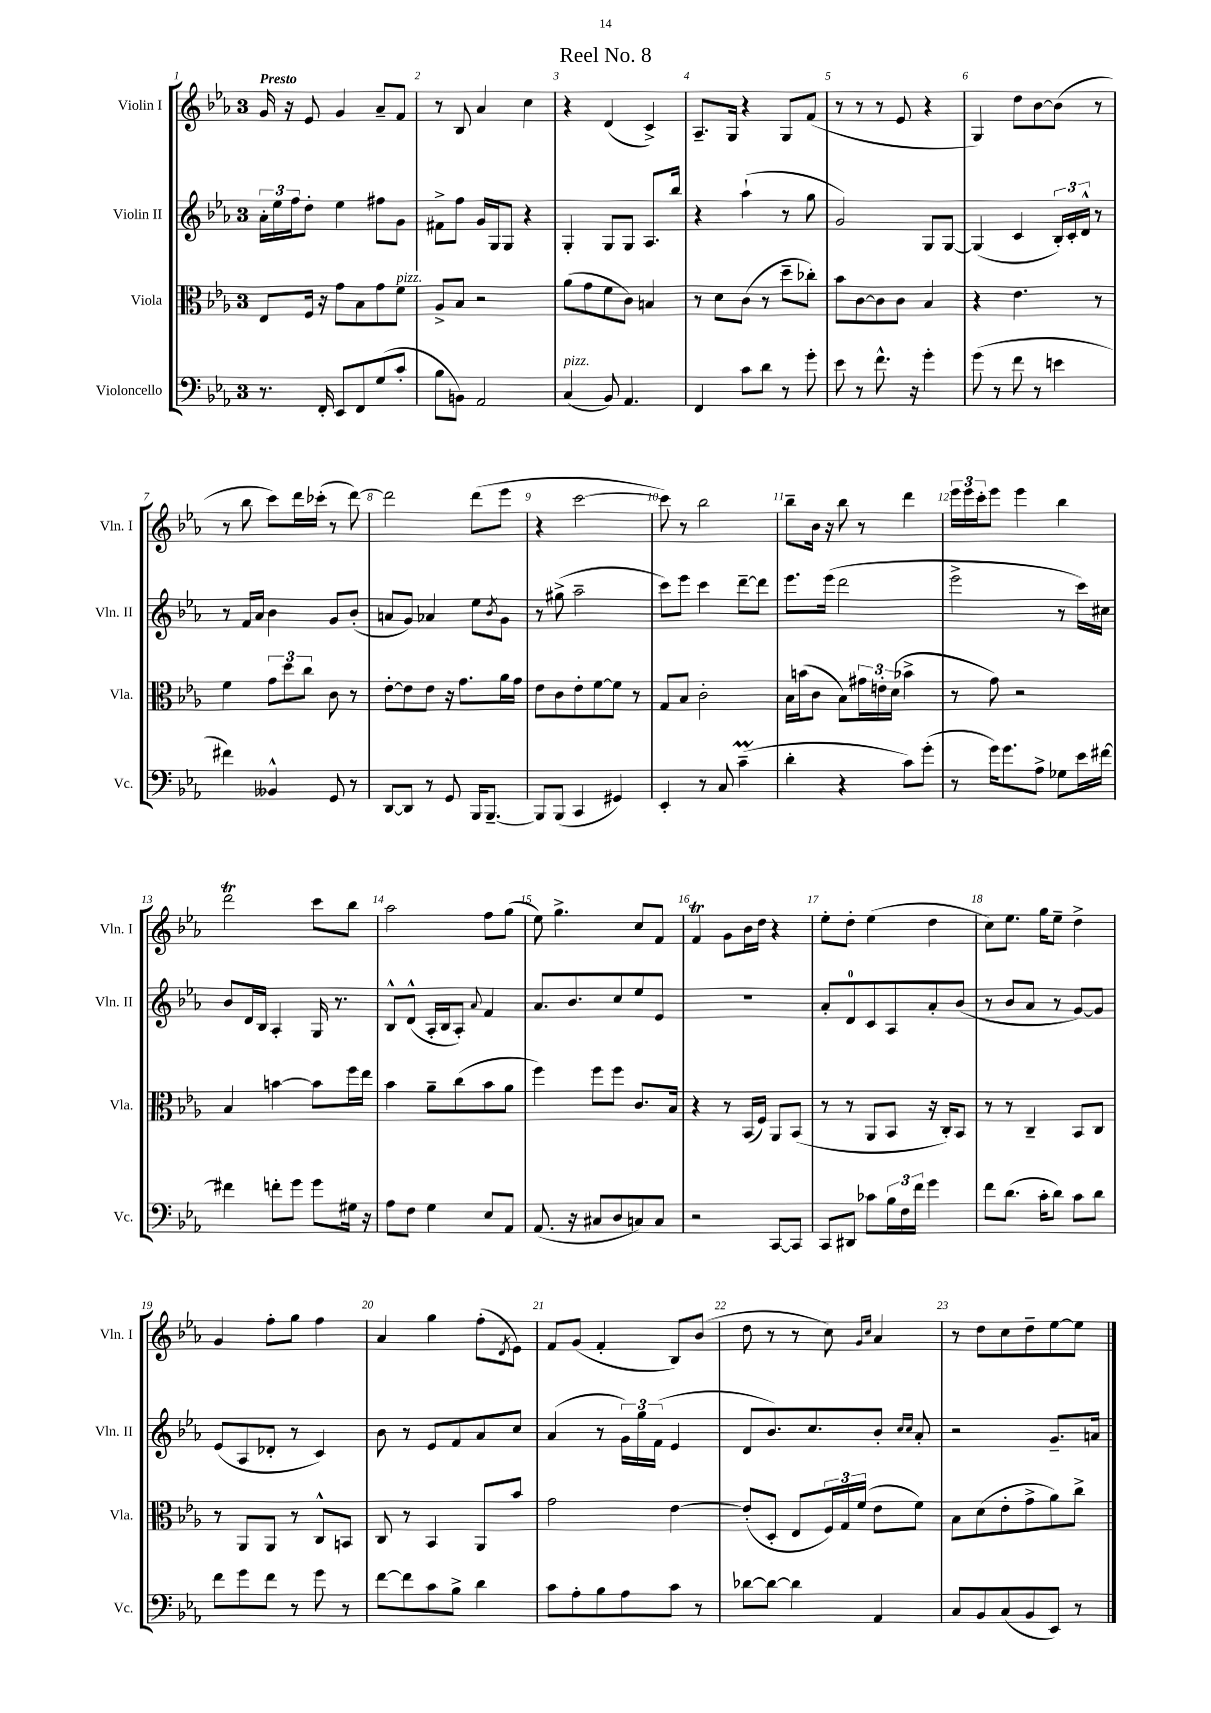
\header { title = "Reel No. 8" }
<<
\new StaffGroup <<
\new Staff = "s0" \with { instrumentName = "Violin I" shortInstrumentName = "Vln. I" } {
    \clef treble \key ees \major \once \override Staff.TimeSignature.style = #'single-digit \time 3/4 \tempo "Presto"
    g'16 r16 ees'8 g'4 aes'8-- f'8 |
    r8 bes8 aes'4 c''4 |
    r4 d'4( c'4->) |
    aes8.-- g16 r4 g8 f'8( |
    r8 r8 r8 ees'8 r4 |
    g4) d''8 bes'8~ bes'8( r8 |
    r8 bes''8 c'''8) d'''16 ces'''16-.( r8 d'''8~) |
    d'''2 d'''8( ees'''8 |
    r4 c'''2~ |
    c'''8) r8 bes''2 |
    bes''8-- bes'16 r16 bes''8 r8 d'''4 |
    \tuplet 3/2 { ees'''16 ees'''16 c'''16-. } ees'''8 ees'''4 bes''4 |
    d'''2\trill c'''8 bes''8 |
    aes''2 f''8 g''8( |
    ees''8) g''4.-> c''8 f'8 |
    f'4\trill g'8 bes'16 d''16 r4 |
    ees''8-. d''8-. ees''4( d''4 |
    c''8) ees''8. g''16 ees''8-- d''4-> |
    g'4 f''8-. g''8 f''4 |
    aes'4 g''4 f''8-.( \acciaccatura { d'8 } ees'8) |
    f'8 g'8( f'4-. bes8) bes'8( |
    d''8 r8 r8 c''8) \grace { g'16 c''16 } aes'4 |
    r8 d''8 c''8 d''8-- ees''8~ ees''8 \bar "|." |
}
\new Staff = "s1" \with { instrumentName = "Violin II" shortInstrumentName = "Vln. II" } {
    \clef treble \key ees \major \once \override Staff.TimeSignature.style = #'single-digit \time 3/4
    \tuplet 3/2 { aes'16-. ees''16 f''16 } d''8-. ees''4 fis''8 g'8 |
    fis'8-> f''8 g'16 g16 g8 r4 |
    g4-. g8 g8 aes8. bes''16 |
    r4 aes''4-!( r8 g''8 |
    g'2) g8 g8~ |
    g4( c'4 \tuplet 3/2 { bes16-.) c'16-. d'16-^ } r8 |
    r8 f'16 aes'16 bes'4 g'8 bes'8-.( |
    a'8 g'8) aes'4 ees''8 \acciaccatura { bes'8 } g'8 |
    r8 gis''8->( aes''2-- |
    c'''8) ees'''8 c'''4 d'''8~-- d'''8 |
    ees'''8. ees'''16( d'''2 |
    ees'''2-> r8 c'''16) cis''16 |
    bes'8 d'16 bes16 aes4-. g16 r8. |
    bes8-^ d'8-^( aes16-. bes16 aes8-.) \appoggiatura { aes'8 } f'4 |
    aes'8. bes'8. c''8 ees''8 ees'8 |
    R2. |
    aes'8-. d'8-0 c'8 aes8 aes'8-. bes'8( |
    r8 bes'8 aes'8 r8 g'8~) g'8 |
    ees'8( aes8 des'8-. r8 c'4) |
    bes'8 r8 ees'8 f'8 aes'8 c''8 |
    aes'4( r8 \tuplet 3/2 { g'16) g''16 f'16( } ees'4 |
    d'8 bes'8.) c''8. bes'8-. \grace { c''16 c''16 } aes'8-. |
    r2 g'8.-- a'16 \bar "|." |
}
\new Staff = "s2" \with { instrumentName = "Viola" shortInstrumentName = "Vla." } {
    \clef alto \key ees \major \once \override Staff.TimeSignature.style = #'single-digit \time 3/4
    ees8 f16 r16 g'8 bes8 g'8 f'8^\markup { \italic "pizz." } |
    aes8-> bes8 r2 |
    aes'8( g'8 f'8 c'8) b4 |
    r8 d'8 c'8( r8 d''8-- ces''8-.) |
    bes'8 c'8~ c'8 c'8 bes4 |
    r4 ees'4. r8 |
    f'4 \tuplet 3/2 { g'8 d''8 c''8 } c'8 r8 |
    ees'8~-. ees'8 ees'8 r16 g'8. aes'16 g'16 |
    ees'8 c'8 ees'8-. f'8~ f'8 r8 |
    g8 bes8 c'2-. |
    bes16 b'16( c'8 bes8) \tuplet 3/2 { gis'16 e'16-. d'16( } bes'4-> |
    r8 g'8) r2 |
    bes4 b'4~ b'8 f''16 ees''16 |
    bes'4 aes'8-- c''8( bes'8 aes'8 |
    f''4) f''8 f''8 c'8. bes16 |
    r4 r8 bes,16( f16) aes,8 bes,8( |
    r8 r8 aes,8 bes,8 r16 c16-.) bes,8 |
    r8 r8 c4-- bes,8 c8 |
    r8 aes,8 aes,8 r8 c8-^ b,8 |
    c8 r8 bes,4 aes,8 bes'8 |
    g'2 ees'4~ |
    ees'8-.( d8-. ees8 \tuplet 3/2 { f16) g16 f'16( } ees'8 f'8) |
    bes8 d'8( ees'8-. g'8-> aes'8) c''8-> \bar "|." |
}
\new Staff = "s3" \with { instrumentName = "Violoncello" shortInstrumentName = "Vc." } {
    \clef bass \key ees \major \once \override Staff.TimeSignature.style = #'single-digit \time 3/4
    r8. f,16-. ees,8 f,8 g8( c'8-. |
    bes8 b,8) aes,2 |
    c4^\markup { \italic "pizz." }( bes,8) aes,4. |
    f,4 c'8 d'8 r8 g'8-. |
    ees'8 r8 f'8.-^ r16 g'4-. |
    g'8( r8 f'8 r8 e'4 |
    fis'4) beses,4-^ g,8 r8 |
    d,8~ d,8 r8 g,8 bes,,16 bes,,8.~-- |
    bes,,8 bes,,8( c,4 gis,4) |
    ees,4-. r8 c8 c'4--\prall( |
    d'4-. r4 c'8) g'8-.( |
    r8 g'16) g'8. aes8-> ges8 ees'16 fis'16~ |
    fis'4 f'8-. g'8 g'8 gis16 r16 |
    aes8 f8 g4 ees8 aes,8 |
    aes,8.( r16 cis8 d8 c8) c8 |
    r2 c,8~ c,8 |
    c,8 dis,8 ces'8 \tuplet 3/2 { bes16 f16 f'16 } g'4 |
    f'8 d'8.( c'16-. d'8) c'8 d'8 |
    f'8 g'8 f'8 r8 g'8 r8 |
    f'8~ f'8 c'8 bes8-> d'4 |
    c'8 aes8-. bes8 aes8 c'8 r8 |
    des'8~ des'8~ des'4 aes,4 |
    c8 bes,8 c8( bes,8 ees,8) r8 \bar "|." |
}
>>
>>
\layout { \context { \Score \override BarNumber.break-visibility = ##(#f #t #t) barNumberVisibility = #all-bar-numbers-visible } }
